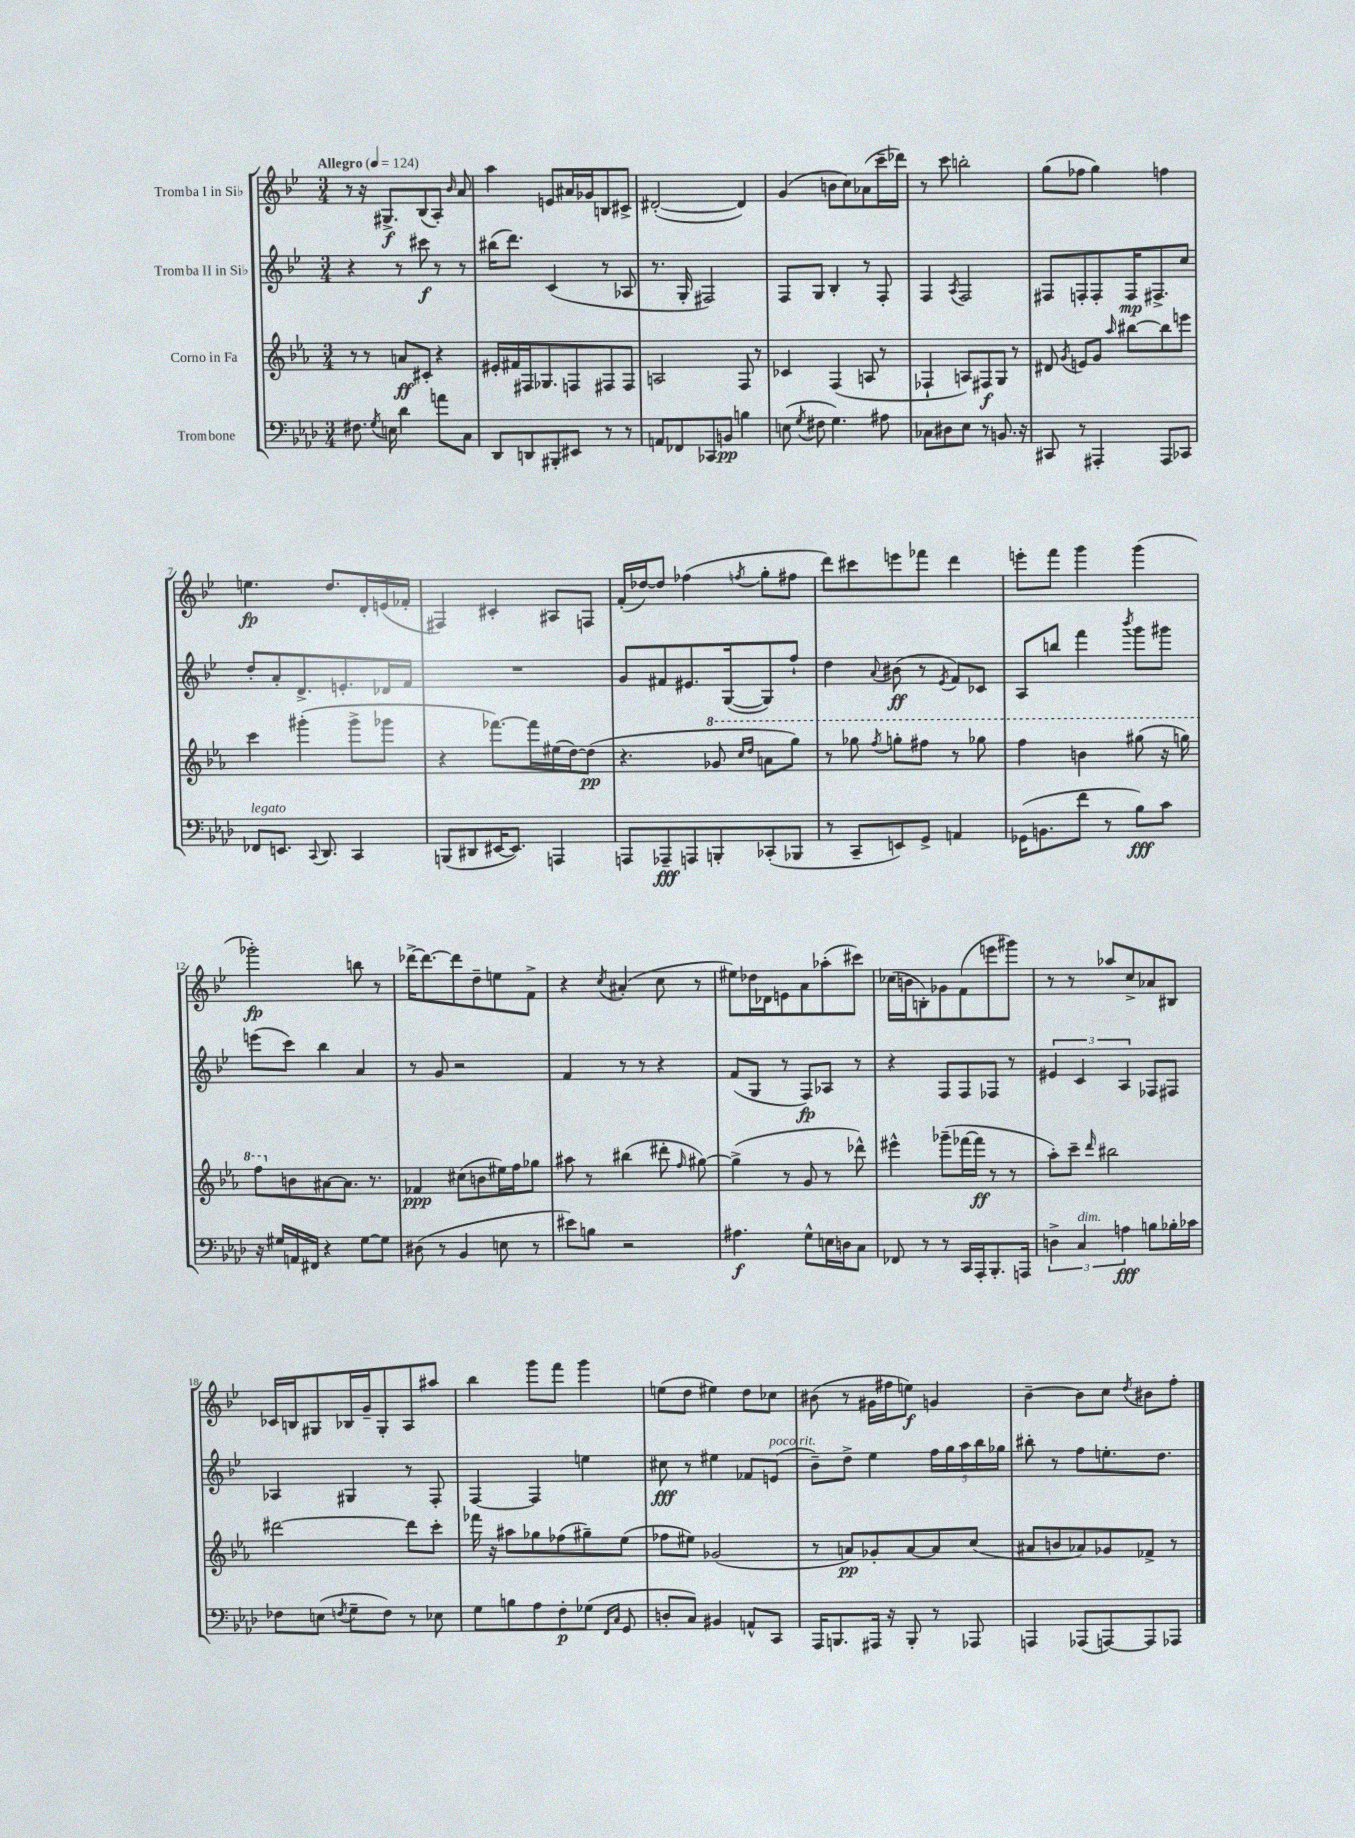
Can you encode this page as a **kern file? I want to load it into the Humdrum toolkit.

**kern	**kern	**kern	**kern
*staff4	*staff3	*staff2	*staff1
*clefF4	*clefG2	*clefG2	*clefG2
*k[b-e-a-d-]	*k[b-e-a-]	*k[b-e-]	*k[b-e-]
*M3/4	*M3/4	*M3/4	*M3/4
*MM124	*MM124	*MM124	*MM124
8.F#\	8r	4r	8r
.	8r	.	16r
8qG/	.	.	.
16E\	.	.	8.G#^/L
4d-\	8a/L	8r	.
.	8c#'/J	8ccc#\	(8B-/
8a\L	4r	8r	8A'/J)
.	.	.	16qqb-/
8C\J	.	8r	8a/
=	=	=	=
8DD-/L	16e#'/LL	(16bb#\LK	4aa\
.	16f#/	8.ddd\J)	.
8DD/	16F#/J	.	.
.	8.G-/	.	.
8BBB#'/	.	(4c/	8e/L
8EE#/J	8F/	.	16a#/L
.	.	.	16g-/J
8r	8F#/	8r	8B/
8r	8F#/J	8A-/	8c#^/J
=	=	=	=
8AA/L	2A/	8.r	([2d#'/
8FF-/	.	.	.
.	.	16G'/	.
8CC-/	.	2F#/)	.
8BB/J	.	.	.
4B\	8F/	.	4d#/])
.	8r	.	.
=	=	=	=
(8E\	4c-/	8F/L	(4g/
8qG/	.	.	.
8F#\	.	8G/J	.
4.G\)	(4F/	4B-'/	8b\L
.	.	.	8cc\)
.	8A/	8r	(8a-\
8A#\	8r	8F'/	16ccc~\L
.	.	.	16ddd-\JJ)
=	=	=	=
8C-\L	4F-`/	4F/	8r
8D#\	.	.	8ccc\
.	.	8qA/	.
8E-\J	8A/L)	2F/	2bb'\
8r	8F#/	.	.
8.BB/	8G/J	.	.
.	8r	.	.
16r	.	.	.
=	=	=	=
8CC#/	8d#/	8F#/L	(8gg\L
.	8qg/	.	.
8r	8e/L	8F'/	8ff-\J
4AAA#'/	8g/J	8F'/	4gg\)
.	16qqaa-/	.	.
.	[8bb#\L	16F/K	.
.	.	8.F#^/	.
8AAA#/L	8bb#\]	.	4ff\
8CC-/J	8eee\J	8cc/J	.
=	=	=	=
8FF-/L	4ccc\	8dd'/L	4.ee\
8.EE/J	.	8a'/	.
.	(4ggg#'\	8.d^/	.
8qqCC/	.	.	.
8.DD-/	.	.	.
.	.	.	8.dd/L
.	.	8.e'/	.
4CC/	8ggg#^\L	.	.
.	.	.	16d'/L
.	8ggg-\J	16d-/L	(16e/
.	.	16f/JJ	16f-'/JJ
=	=	=	=
(8BBB/L	4r	2.r	4F#/)
8DD#/	.	.	.
[16EE#/K	[8.fff-\L)	.	4c#'/
8.EE#/]J)	.	.	.
.	16fff-\]L	.	.
4AAA/	(16ee#\	.	8A#/L
.	[16dd\J)	.	.
.	(8dd\]J	.	8F/J
=	=	=	=
8AAA/L	4.r	8g/L	(16f'/LL
.	.	.	[16dd-/J)
8AAA-~/	.	8f#/	8dd-/]J
8AAA/	.	8.e#/	(4ff-\
8BBB'/	8gg-/	.	.
.	.	([16G/k	.
.	16qqccc/LL	.	.
.	16qqddd/JJ	.	8qff/
(8CC-'/	8aa\L	8G/])	8gg'\L
8BBB-/J	8ggg\J)	8ff`/J	8ff#\J
=	=	=	=
8r	8r	4dd\	8ddd\L)
8CC~/L	8ggg-\	.	8ccc#\
.	8qfff/	8qqa/	.
8EE/)	8ggg'\L	(8b#\	8eee\
8GG^/J	8fff#\J	8r	8fff-\J
.	.	8qe-/	.
4AA/	8r	8f/L)	4ddd\
.	8ggg-\	8c-/J	.
=	=	=	=
(16GG-\LK	4fff\	8A/L	8eee'\L
8.BB\	.	.	.
.	.	8bb/J	8fff\J
8f\J	4bb\	4fff\	4ggg\
8r	.	.	.
.	.	8qbbb-/	.
8B-\L)	(8ggg#\	8ggg\L	(4ggg\
8c\J	16r	8ggg#\J	.
.	16ggg\)	.	.
=	=	=	=
16r	8fff\L	(8eee\L	2ggg-'\)
16G#/LL	.	.	.
16AA/	8b\	8ccc\J)	.
16FF#/JJ	.	.	.
4r	[8a#\	4bb-\	.
.	8.a#\]J	.	.
[8G#\L	.	4a/	8bb\
.	8.r	.	.
8G#\]J	.	.	8r
=	=	=	=
(8D#\	4f-/	8r	[16ddd-^\LK
.	.	.	8.ddd-\_
8r	.	8g/	.
4BB-/	(8cc#\L	2r	8ddd-\]
.	8b\	.	8dd~\
8E\	16ee#\L)	.	8ee\
.	16ff\J	.	.
8r	8gg-\J	.	8f^\J
=	=	=	=
8e#\L)	8aa#\	4f/	4r
8B\J	8r	.	.
.	.	.	8qcc/
2r	(4bb#\	8r	(4a#'/
.	.	8r	.
.	8ddd#'\	4r	8cc\
.	16qqff/	.	.
.	[8gg#\)	.	8r
=	=	=	=
4.A#\	(4gg#^\]	(8f/L	8ee#\L)
.	.	8G/J	16dd-\L
.	.	.	16d-\J
.	8r	8r	8e\
8G^^\L	8g/	8F/L)	8a\
16E\L	8r	8A-/J	(8aa-'\
16D\J	.	.	.
8C\J	8ddd-^^\)	8r	8ccc#\J)
=	=	=	=
8FF-/	4eee#^^\	4r	(16cc-\LL
.	.	.	16b\J
8r	.	.	8B'\)
8r	(8ggg-~\L	8F/L	8g-\
16CC/LL	[16fff-\L	8F/	(8f\
16AAA-'/J	16fff-\]JJ	.	.
8.BBB-'/	8r	8F-/J	8eee\
.	8r	8r	8ggg#\J)
16AAA/Jk	.	.	.
=	=	=	=
6D^\	8aa-'\L)	6e#/	8r
.	8ccc~\J	.	8r
6C/	.	6c/	.
.	16qqddd/	.	.
.	2bb#\	.	8aa-/L
6A\	.	6A/	.
.	.	.	8cc^/
8B\L	.	8F-/L	8a-/
16B-'\L	.	8F#/J	8B#/J
16c-\JJ	.	.	.
=	=	=	=
8F-\L	[2ddd#\	4A-/	16c-/LL
.	.	.	16B/J
(8E\J	.	.	8G#/
8qF/	.	.	.
8G~\L	.	4G#/	16B-/L
.	.	.	16g~/J
8F\J)	.	.	8G#'/
8r	8ddd#\]L	8r	8A/
8E-\	8ccc'\J	8F'/	8aa#/J
=	=	=	=
8G\L	16fff-\	[4F/	4bb-\
.	16r	.	.
8B\	8aa#\L	.	.
8A-\	8gg-\	4F/]	8ggg\L
8F'\	(8ff-\	.	8fff\J
(8G-\J	8gg#~\)	4ee\	4ggg\
16qqFF/LL	.	.	.
16qqC/JJ	.	.	.
8GG/	(8ee-\J	.	.
=	=	=	=
8D'/L	8ff-\L	8cc#\	(8ee\L
8C/J)	8ee#\J)	8r	8dd\J
4BB#/	(2g-/	4ee#\	4ee#\)
8AA^^/L	.	8f-/L	8dd\L
8CC/J	.	(8e/J	8cc-\J
=	=	=	=
16AAA-/LK	8r	8b-~\L)	(8b#\
8.BBB/	.	.	.
.	8a/L)	8dd^\J	8r
16AAA#/Jk	8g-'/	4ee-\	16g#\LL
16r	.	.	16ff#\J
8BBB'/	[8a/	.	8ee\J)
8r	8a/]	20ff\LL	4g/
.	.	20gg\	.
.	.	20aa\	.
8AAA-/	(8cc/J	.	.
.	.	20bb-\	.
.	.	20gg-\JJ	.
=	=	=	=
4AAA/	8a#/L	8bb#'\	[4b-~\
.	8b/	8r	.
(8AAA-/L	8a-/)	8ff\L	8b-\]L
[8AAA/)	8g-/	8.ee'\	8cc\J
.	.	.	8qdd/
8AAA/]	8f-^/J	.	8b#\L
.	.	8.dd\J	.
8AAA-/J	8r	.	8ff'\J
==	==	==	==
*-	*-	*-	*-
